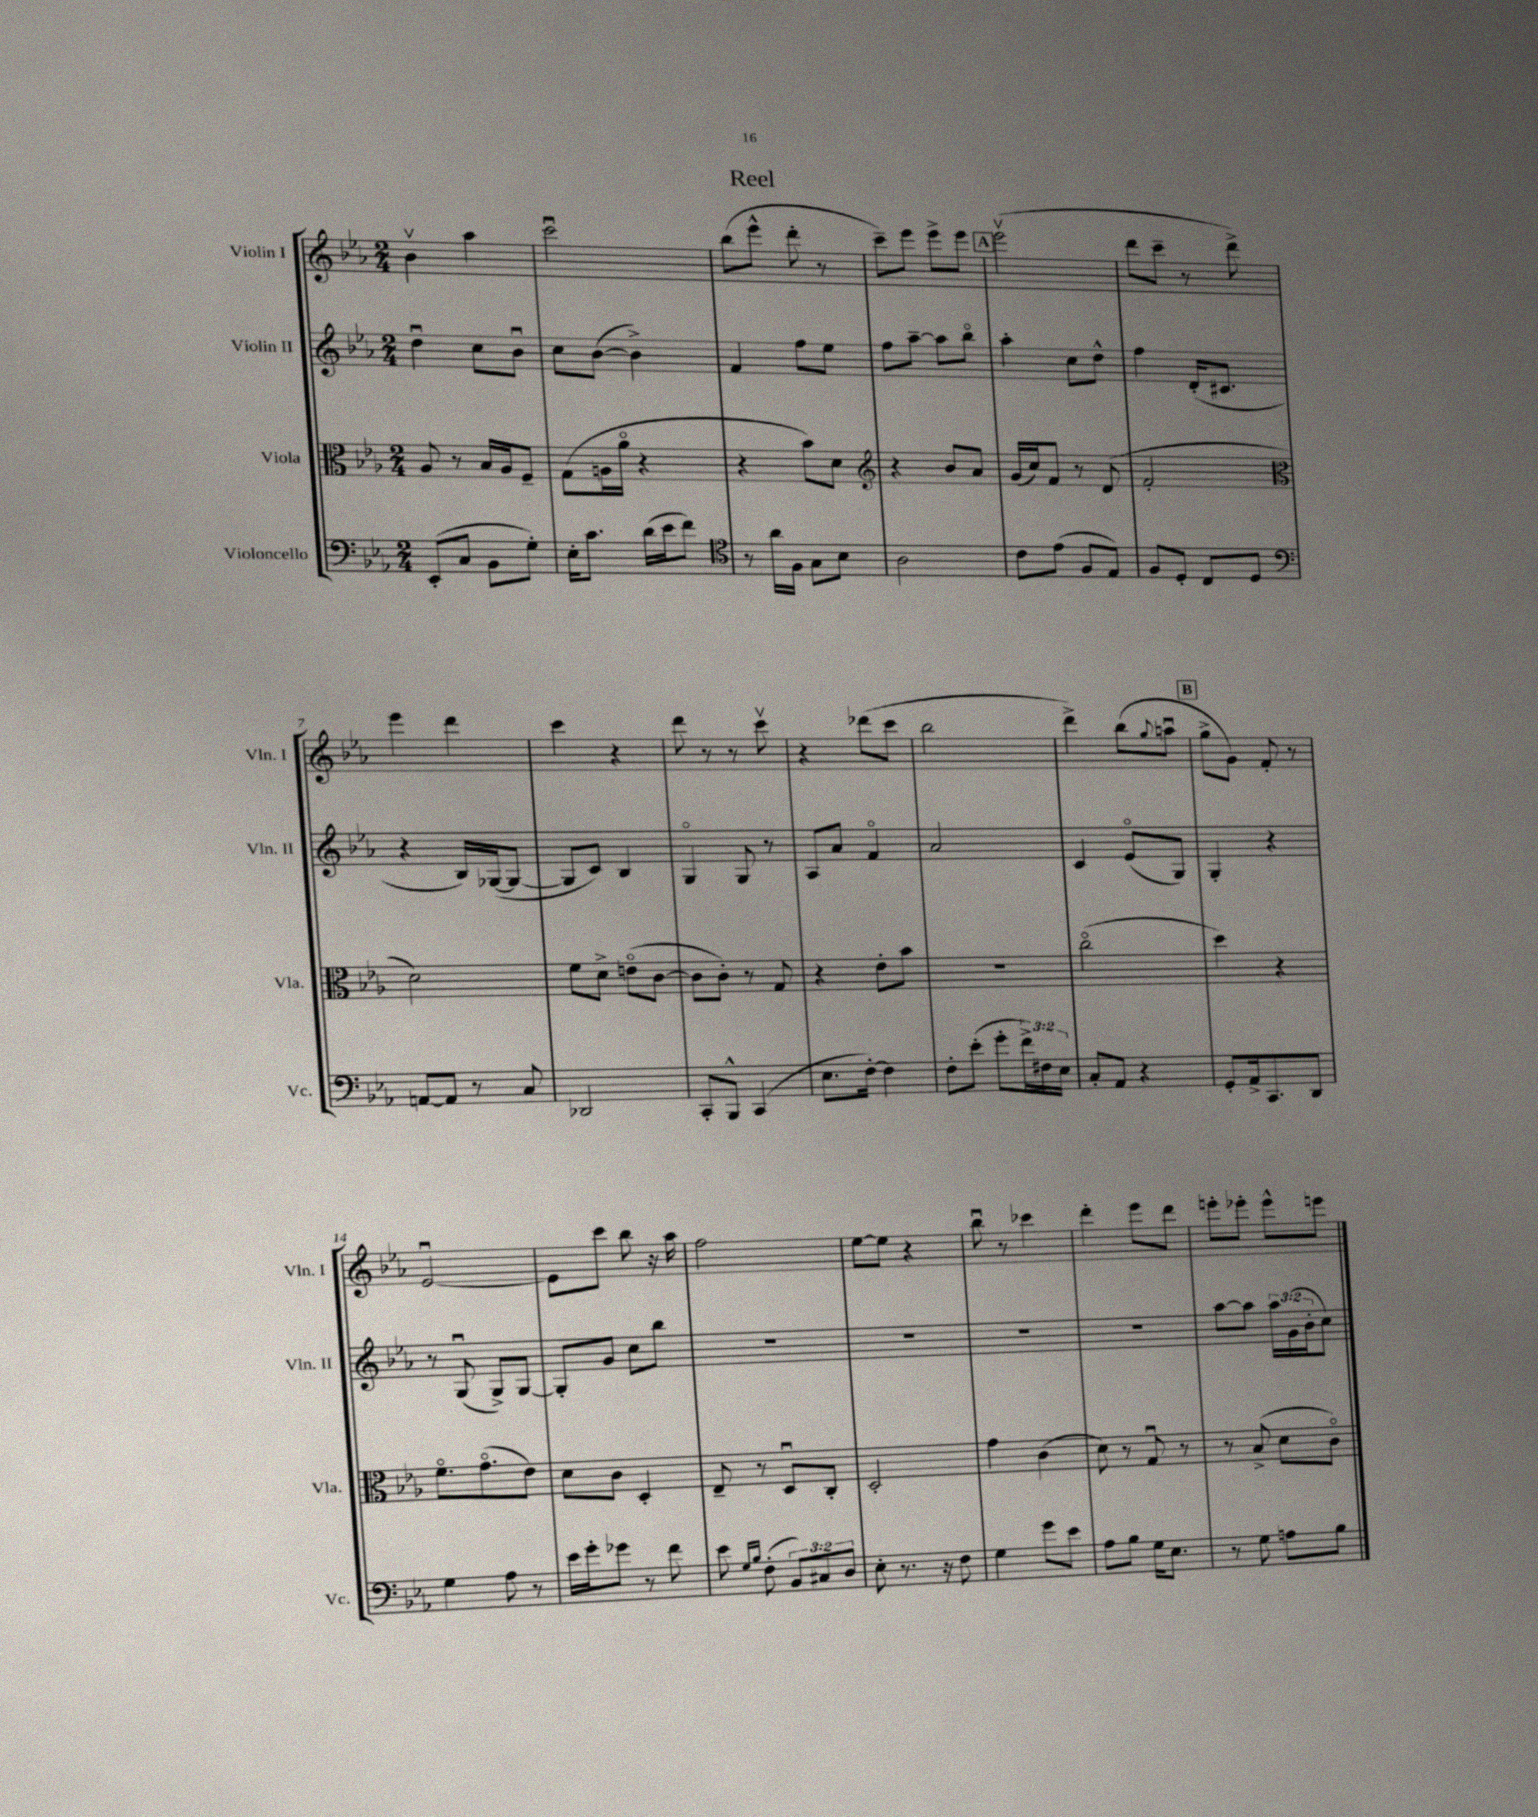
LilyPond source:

\header { title = "Reel" }
<<
\new StaffGroup <<
\new Staff = "s0" \with { instrumentName = "Violin I" shortInstrumentName = "Vln. I" } {
    \clef treble \key ees \major \numericTimeSignature \time 2/4
    bes'4\upbow aes''4 |
    c'''2\downbow |
    bes''8( ees'''8-^ d'''8-. r8 |
    c'''8--) ees'''8 ees'''8-> ees'''8 |
    \mark \markup { \box "A" } ees'''2\upbow( |
    d'''8 c'''8-- r8 d'''8->) |
    ees'''4 d'''4 |
    c'''4 r4 |
    d'''8 r8 r8 c'''8\upbow |
    r4 des'''8( c'''8 |
    bes''2 |
    d'''4->) bes''8( \appoggiatura { g''8 } a''8\downbow |
    \mark \markup { \box "B" } g''8-> g'8) f'8-. r8 |
    ees'2~\downbow |
    ees'8 c'''8 bes''8 r16 aes''16 |
    f''2 |
    ees''8~ ees''8 r4 |
    bes''8\downbow r8 ces'''4 |
    d'''4-. ees'''8 d'''8 |
    e'''8-. ees'''8-. ees'''8-^ e'''8 \bar "|." |
}
\new Staff = "s1" \with { instrumentName = "Violin II" shortInstrumentName = "Vln. II" } {
    \clef treble \key ees \major \numericTimeSignature \time 2/4 \override Staff.TupletNumber.text = #tuplet-number::calc-fraction-text
    d''4\downbow c''8 bes'8\downbow |
    c''8 bes'8~( bes'4->) |
    f'4 f''8 ees''8 |
    f''8 aes''8~-- aes''8 bes''8\flageolet |
    \mark \markup { \box "A" } aes''4-. c''8 d''8-^ |
    f''4 d'16-.( cis'8. |
    r4 bes16) ges16~( ges8~ |
    ges8 c'8) bes4 |
    g4\flageolet g8 r8 |
    aes8 aes'8 f'4\flageolet |
    aes'2 |
    c'4 ees'8\flageolet( g8) |
    \mark \markup { \box "B" } g4-. r4 |
    r8 g8\downbow( g8->) g8~ |
    g8-. g'8 c''8 bes''8 |
    R2 |
    R2 |
    R2 |
    R2 |
    aes''8~ aes''8 \tuplet 3/2 { aes''16 g'16( bes'16-. } c''8) \bar "|." |
}
\new Staff = "s2" \with { instrumentName = "Viola" shortInstrumentName = "Vla." } {
    \clef alto \key ees \major \numericTimeSignature \time 2/4
    aes8 r8 bes16 aes16 f8-- |
    g8( a16 aes'16\flageolet r4 |
    r4 bes'8) d'8 |
    \clef treble r4 bes'8 aes'8 |
    \mark \markup { \box "A" } g'16( c''16) f'8 r8 d'8( |
    f'2-. |
    \clef alto d'2) |
    f'8 d'8-> e'8\flageolet( c'8~ |
    c'8 c'8-.) r8 g8 |
    r4 ees'8-. bes'8 |
    r2 |
    c''2\flageolet( |
    \mark \markup { \box "B" } d''4) r4 |
    f'8.\flageolet g'8.\flageolet( ees'8) |
    d'8 c'8 d4-. |
    ees8-- r8 d8\downbow c8-. |
    d2-. |
    g'4 c'4( |
    d'8) r8 g8\downbow r8 |
    r8 bes8->( d'8 c'8\flageolet) \bar "|." |
}
\new Staff = "s3" \with { instrumentName = "Violoncello" shortInstrumentName = "Vc." } {
    \clef bass \key ees \major \numericTimeSignature \time 2/4 \override Staff.TupletNumber.text = #tuplet-number::calc-fraction-text
    ees,8-.( c8 bes,8 g8-.) |
    ees16-. c'8. d'16( ees'16 f'8) |
    \clef tenor r8 aes'16 f16 g8 bes8 |
    aes2 |
    \mark \markup { \box "A" } c'8 ees'8( f8 ees8) |
    f8 d8-. c8 d8 |
    \clef bass a,8~ a,8 r8 c8 |
    des,2 |
    c,8-. bes,,8-^ c,4( |
    ees8. f16~-.) f4 |
    f8-. ees'8-.( g'8-. \tuplet 3/2 { f'16->) fis16 ees16 } |
    c8-. aes,8 r4 |
    \mark \markup { \box "B" } g,8-. aes,16-> c,8. d,8 |
    g4 aes8 r8 |
    ees'16 g'16-. ges'8 r8 f'8 |
    ees'8 \grace { g16 bes16 } f8-.( \tuplet 3/2 { bes,8) cis8 d8 } |
    ees8-. r8. r16 f8 |
    g4 g'8 ees'8 |
    aes8 bes8 g16 ees8. |
    r8 g8 a8 bes8 \bar "|." |
}
>>
>>
